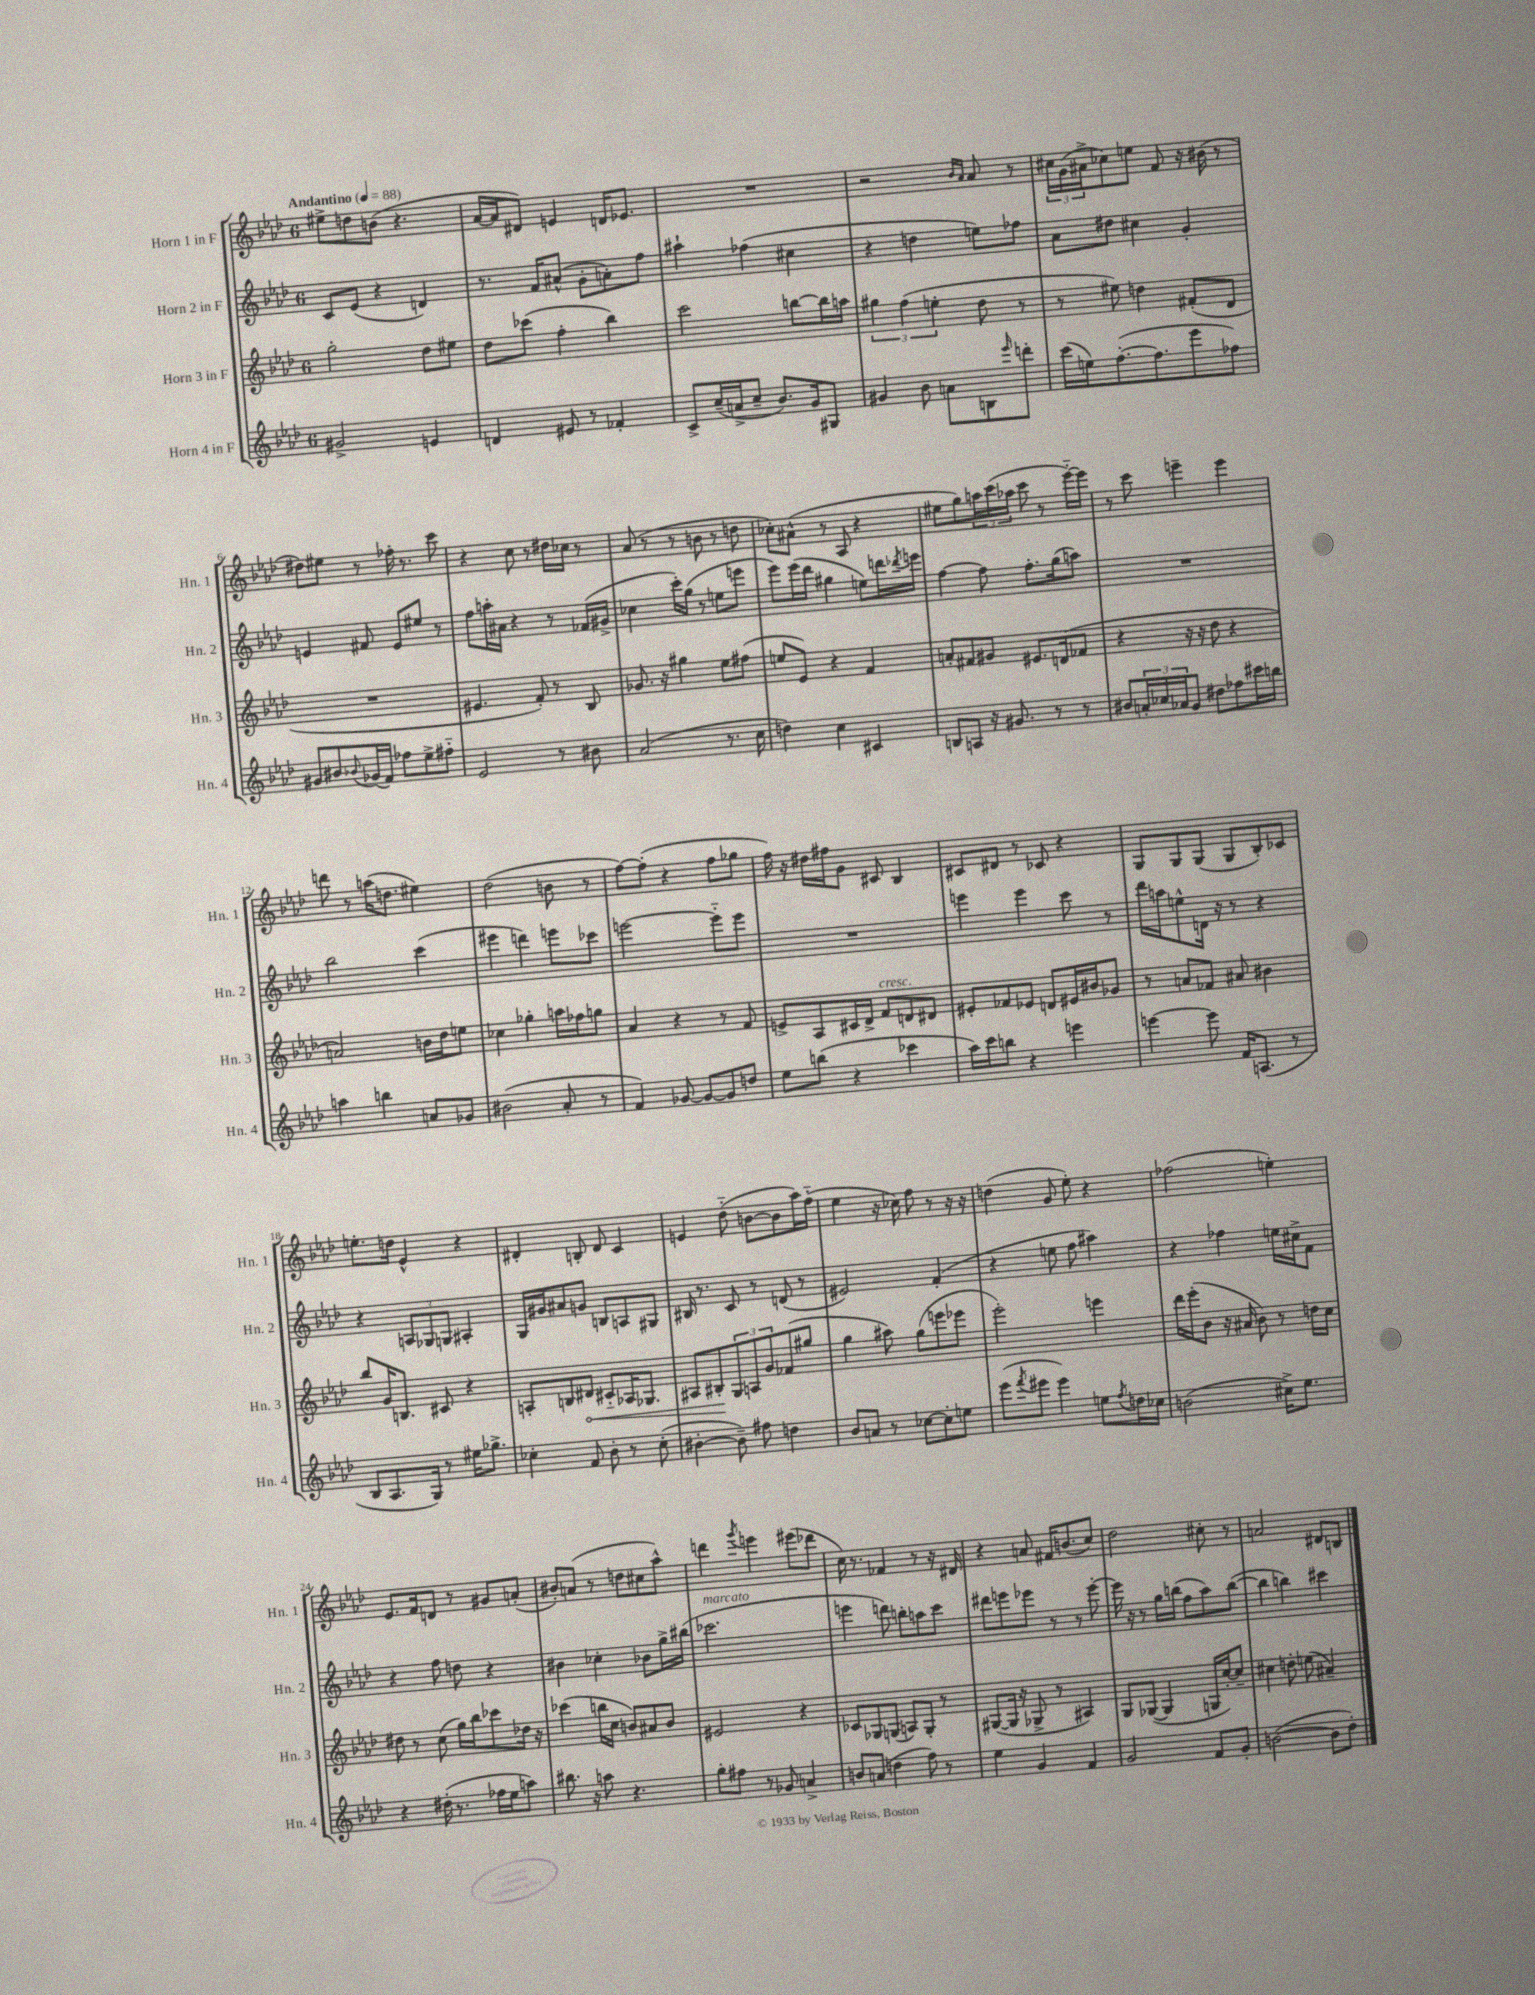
<<
\new StaffGroup <<
\new Staff = "s0" \with { instrumentName = "Horn 1 in F" shortInstrumentName = "Hn. 1" } {
    \clef treble \key aes \major \once \override Staff.TimeSignature.style = #'single-digit \time 6/8 \tempo "Andantino" 4 = 88
    eis''8-> d''8 b'8( r4. |
    aes'16~ aes'16 dis'8) e'4 d'16 ees'8. |
    R2. |
    r2 \grace { bes'16 aes'16 } aes'8 r8 |
    \tuplet 3/2 { cis''16 g'16( ais'16-> } ces''8) e''8 f'8 r16 bis'16( r8 |
    dis''8) eis''8 r8 fes''16-. r8. c'''8 |
    r4 c''8 r8 dis''16 ces''16 r8 |
    aes'8( r8 r8 b'8 r8 d''8 |
    ces''8-.) ais'8-^( r8 aes8 r4 |
    eis''8 g''8) \tuplet 3/2 { a''16 c'''16( aes''16 } c'''8 r8 ees'''16~-_) ees'''16 |
    r8 c'''8 e'''4-- e'''4 |
    d'''8 r8 a''16( d''8. eis''4) |
    des''2( b'8 r8 |
    f''8~) f''8-.( r4 f''8 ges''8 |
    f''16) r16 dis''16 fis''16 g'8 cis'8 bes4 |
    cis'8 dis'8 r8 ces'8 r4 |
    g8 g8 g8( g8 bes8-.) ces'8 |
    e''8.-. d''16 ees'4-^ r4 |
    dis'4-. b8-. dis'8 c'4 |
    e'4 des''8-_( b'8~ b'8 aes''16) f''16-_( |
    ees''4 r16 ces''16) f''8 r8 r16 r16 |
    d''4( g'8 ees''8-.) r4 |
    fes''2( e''4-.) |
    ees'8. f'16 d'8 r8 gis'8 a'8-.( |
    bis'8-.) a'8( r8 d''8 cis''8 aes''8-^) |
    d'''4 \acciaccatura { g'''8 } e'''4 eis'''8( des'''8 |
    c''16) r8. fes'4 r8 r16 dis'16 |
    r4 a'8 fis'16 b'8.( c''8) |
    des''2 cis''8-. r8 |
    a'2 dis'8 b8 \bar "|." |
}
\new Staff = "s1" \with { instrumentName = "Horn 2 in F" shortInstrumentName = "Hn. 2" } {
    \clef treble \key aes \major \once \override Staff.TimeSignature.style = #'single-digit \time 6/8
    c'8 ees'8( r4 d'4) |
    r8. f'16 ais'8-^( g'8-. a'8-.) f''8 |
    ais''4-! fes''4( cis''4 |
    r4 d''4 e''8) fes''8 |
    aes'8 dis''8 cis''4 g'4-. |
    e'4 fis'8 e'8 eis''8 r8 |
    f''8 a''16-. ais'16 r4 r8 fes'16( gis'16-> |
    ces''4 c'''16-.) g''16( r8 e''8 e'''8 |
    ees'''8) ees'''16( des'''16 gis''4 e''8) d'''16 \acciaccatura { des'''8 } e'''16 |
    f''4~ f''8 f''8.-. g''16( a''8) |
    R2. |
    bes''2 c'''4( |
    eis'''4 d'''4) e'''8 ces'''8 |
    e'''2~ e'''8-_ e'''8 |
    R2. |
    e'''4 e'''4 c'''8 r8 |
    des'''16 a''16 e''8-^ d'16 r16 r8 r4 |
    r4 \tuplet 3/2 { a8 ges8 g8 } ais4-. |
    g16 gis'16 ais'8 g'8 b8 a8 gis8 |
    bis16 r8. c'8 r8 d'8( r8 |
    eis'2) f'4-.( |
    r4 e''8 f''8 ais''4) |
    r4 fes''4 e''16 cis''16-> f'8 |
    r4 f''8 d''8 r4 |
    bis'4 ces''4-. bes'8 g''16-> bis''16( |
    ces'''2.^\markup { \italic "marcato" } |
    e'''4 d'''8) b''8-. a''8 c'''8 |
    dis'''8 e'''8 ees'''8 r8 r8 ees'''8~-. |
    ees'''16 r16 r8 g''16 b''16( f''8 aes''8) b''8~( |
    b''4 b''4) cis'''4 \bar "|." |
}
\new Staff = "s2" \with { instrumentName = "Horn 3 in F" shortInstrumentName = "Hn. 3" } {
    \clef treble \key aes \major \once \override Staff.TimeSignature.style = #'single-digit \time 6/8
    g''2-. des''8 eis''8 |
    des''8 ces'''8( f''4-. bes''4) |
    c'''2 b''8~ b''16 a''16 |
    \tuplet 3/2 { gis''4 f''4( e''4-. } des''8 r8 |
    r8 eis''8) d''4 fis'8-.( des'8 |
    R2. |
    eis'4. f'8-.) r8 bes8 |
    ges'8. r16 gis''4 ees''8 fis''8( |
    e''8 ees'8) r4 f'4 |
    a'8-. fis'8 gis'8 eis'8. d'16( fes'8 |
    r4 r16 r16 des''8 r4 |
    a'2) b'16 des''16 e''8 |
    ces''4 ges''4-. a''16 fes''16 g''8 |
    aes'4 r4 r8 f'8 |
    e'8-> aes8 cis'16 des'16-> f'8^\markup { \italic "cresc." } d'8 dis'8 |
    eis'8-. fes'8 ees'8 d'8 eis'16 bis'16 ges'8 |
    r8 a'8 fes'8 ais'8 bis'4 |
    bes''8 g'16 b8. cis'8 r4 |
    a8-. b8 \once \override Hairpin.circled-tip = ##t dis'8\< cis'8-_ aes16 ges8. |
    ais8 bis8-.\! \tuplet 3/2 { g8 a8 g'8 } fes'8( gis''8 |
    g''4 ais''8) g''8( e'''8 ees'''8 |
    ees'''2-.) e'''4 |
    des'''16 ees'''16-.( bes'8 r16 ais'16 bes'8) r8 d''16 c''16 |
    dis''8 r8 c''8( g''16) bes''16 ces'''8 des''16 r16 |
    ces'''4( b''16 c''16 b'8) ais'8 b'8 |
    eis'2 r4 |
    ces'8 ges8 g8( a8) g8-. r8 |
    gis8~( gis16 r16 ges8-> r8 ais4) |
    g8 ges8~( ges4 g16 c''16~-.) c''8-- |
    cis''4 d''8-. e''8( ais'4--) \bar "|." |
}
\new Staff = "s3" \with { instrumentName = "Horn 4 in F" shortInstrumentName = "Hn. 4" } {
    \clef treble \key aes \major \once \override Staff.TimeSignature.style = #'single-digit \time 6/8
    gis'2-> e'4 |
    d'4 eis'8 r8 fes'4-. |
    c'8-> c''16--( a'16-> c''8-- bes'8.) g'16 gis8 |
    gis'4 bes'8 a'8 b8 \grace { ees'''16 } d'''8-. |
    c'''16( e''16) f''8.~-.( f''8. ees'''8 fes''8) |
    gis'8 bis'8 \appoggiatura { bes'8 } ges'16( f'16) fes''8 ees''8-> fis''8-_ |
    ees'2 r8 bis'8 |
    aes'2( r8. c''16 |
    d''4) c''4 cis'4 |
    b8 a8 r16 gis'8. r8 r8 |
    bis'8 \tuplet 3/2 { a'16-. ces''16 aes'16 } g'8 dis''8 fes''8 cis'''16 b''16 |
    a''4 b''4 a'8 ges'8 |
    bis'2( aes'8-. r8 |
    f'4) ges'8~ ges'8~ ges'8 d''8 |
    ees''8 b''8( r4 ces'''4 |
    aes''16) c'''16 b''8 r4 e'''4 |
    e'''4~ e'''8 f'16 a8.( r8 |
    bes8 aes8. g16) r8 eis''16 ges''8.-> |
    ces''4-. f'8 bes'8-. r8 ces''8-.( |
    bis'4~-. bis'8--) fis''8 d''4 |
    bes'8 a'8 r8 ces''8~ ces''8-. e''8 |
    ees'''8( \acciaccatura { f'''8 } eis'''8 eis'''4) e''8 \acciaccatura { f''8 } d''16 ces''16 |
    b'2( cis''16->) ees''8. |
    r4 dis''16-.( r8. fes''16 ees''16 a''8) |
    bis''8. r16 a''8 r4. |
    g''8-. fis''8 r8 ges'8 a'4-> |
    b'8 a'8( d''4 f''8) r8 |
    ees''4 g'4 f'4 |
    g'2 f'8 g'8-. |
    b'2~( b'8 des''8-.) \bar "|." |
}
>>
>>
